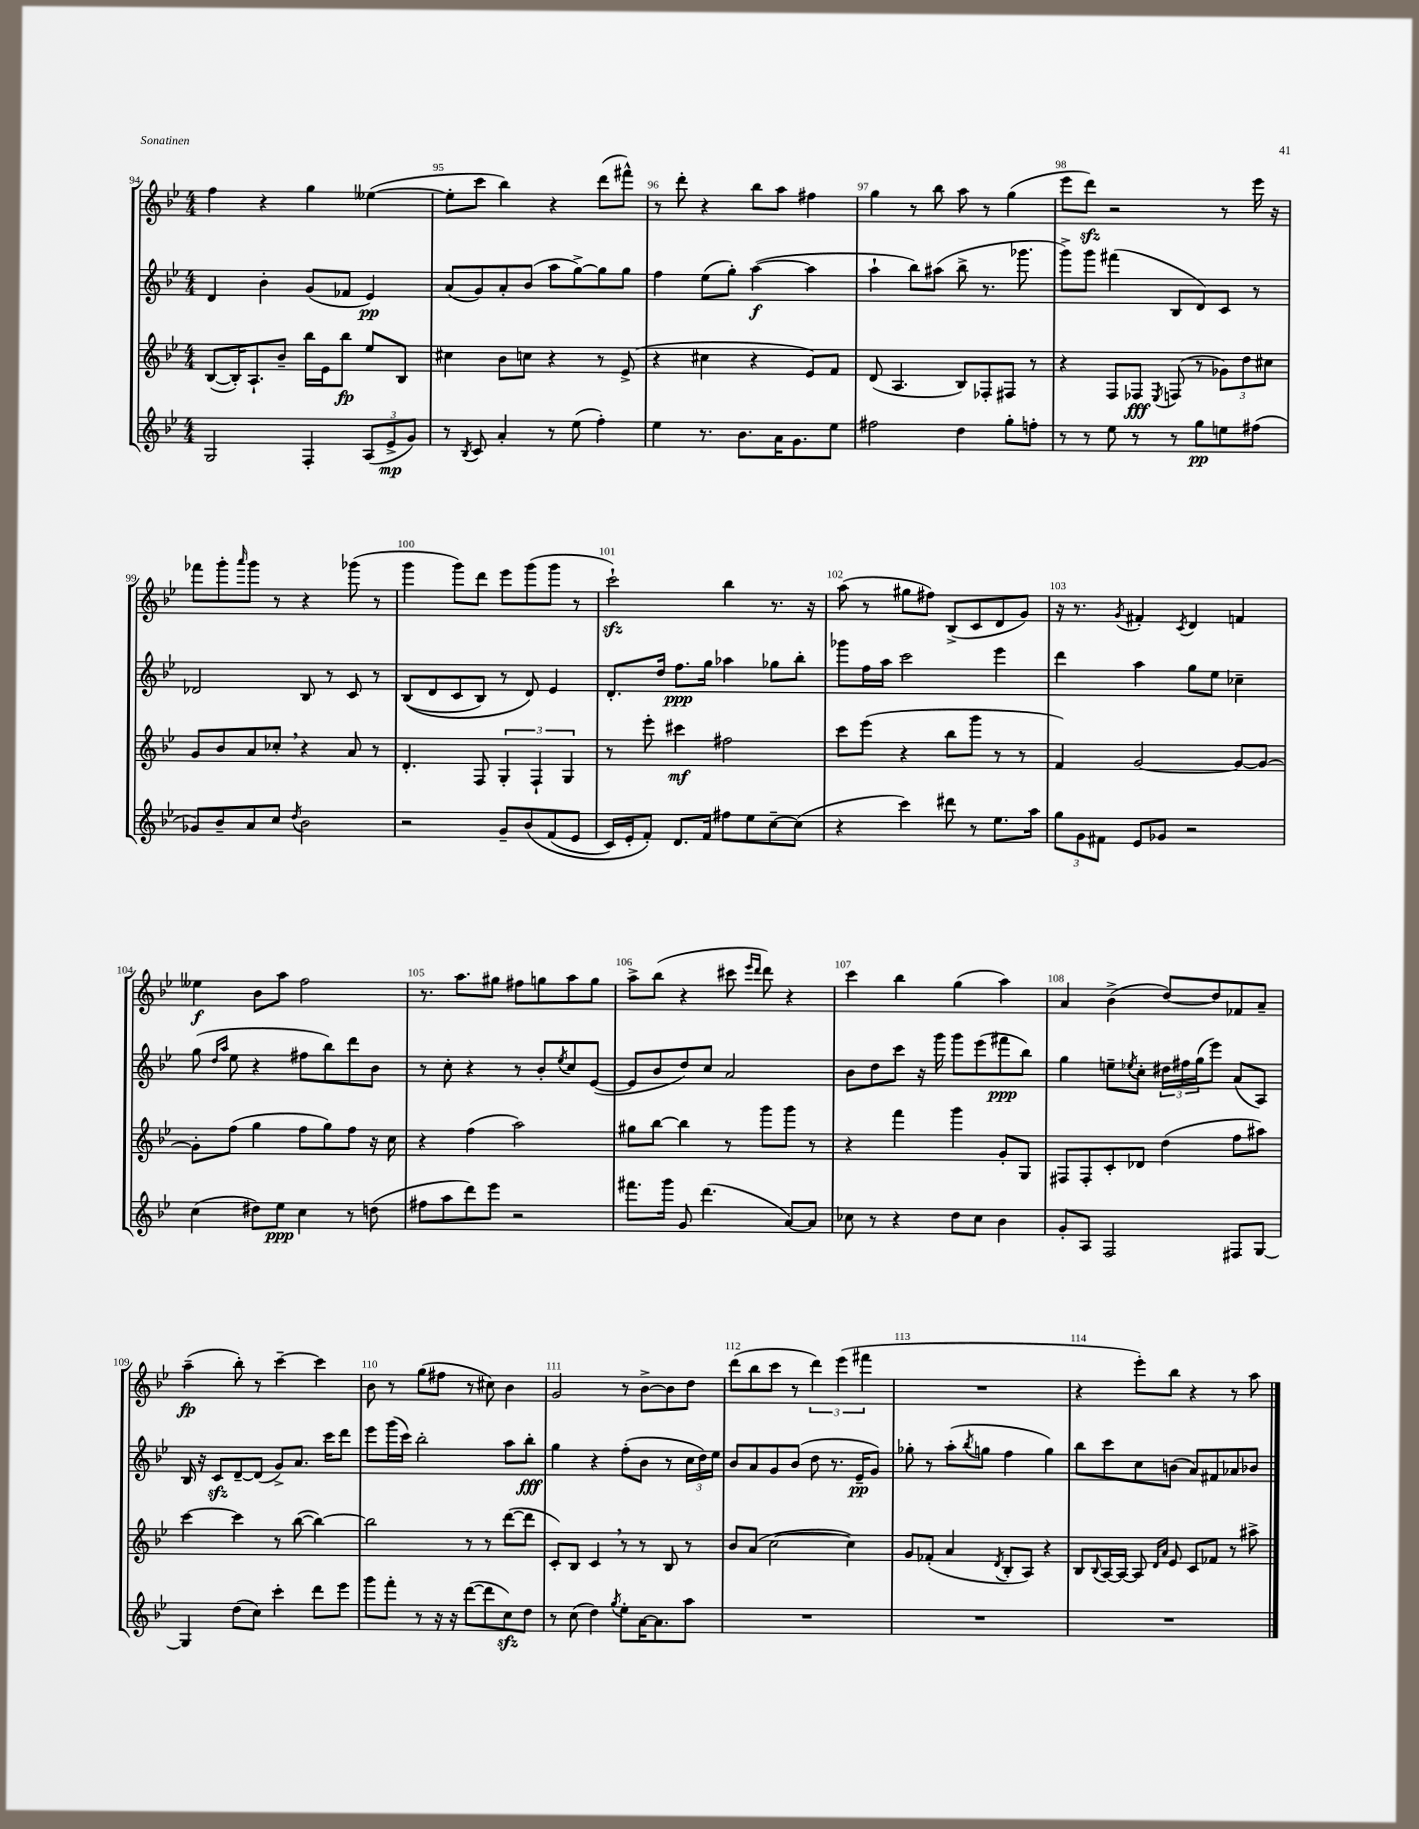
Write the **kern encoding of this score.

**kern	**dynam	**kern	**dynam	**kern	**dynam	**kern	**dynam
*part4	*part4	*part3	*part3	*part2	*part2	*part1	*part1
*staff4	*staff4	*staff3	*staff3	*staff2	*staff2	*staff1	*staff1
*clefG2	*	*clefG2	*	*clefG2	*	*clefG2	*
*k[b-e-]	*	*k[b-e-]	*	*k[b-e-]	*	*k[b-e-]	*
*M4/4	*	*M4/4	*	*M4/4	*	*M4/4	*
=94	=94	=94	=94	=94	=94	=94	=94
2G/	.	([8B-/L	.	4d/	.	4ff\	.
.	.	16B-'/K])	.	.	.	.	.
.	.	8.A`/	.	.	.	.	.
.	.	.	.	4b-'\	.	4r	.
.	.	8b-~/J	.	.	.	.	.
4F'/	.	16bb-\LL	.	(8g/L	.	4gg\	.
.	.	16e-\J	.	.	.	.	.
.	.	8bb-\J	fp	8f-X/J	.	.	.
(12A/L	.	8ee-/L	.	4e-/)	pp	([4ee--X\	.
12e-^/	mp	.	.	.	.	.	.
.	.	8B-/J	.	.	.	.	.
12g/J)	.	.	.	.	.	.	.
=95	=95	=95	=95	=95	=95	=95	=95
8r	.	4cc#X\	.	(8a/L	.	8ee--'\L]	.
8qB-/	.	.	.	.	.	.	.
8c/	.	.	.	8g/)	.	8ccc\J	.
4a'/	.	8b-\L	.	8a'/	.	4bb-\)	.
.	.	8ccn\J	.	(8b-/J	.	.	.
8r	.	4r	.	8aa\L	.	4r	.
(8ee-\	.	.	.	[8gg^\)	.	.	.
4ff'\)	.	8r	.	8gg\]	.	(8ddd\L	.
.	.	(8e-^/	.	8gg\J	.	8fff#X^^\J)	.
=96	=96	=96	=96	=96	=96	=96	=96
4ee-\	.	4r	.	4ff\	.	8r	.
.	.	.	.	.	.	8ddd'\	.
8.r	.	4cc#X\	.	(8ee-\L	.	4r	.
.	.	.	.	8gg'\J)	.	.	.
8.b-\L	.	.	.	.	.	.	.
.	.	4r	.	([4aa\	f	8bb-\L	.
16a\K	.	.	.	.	.	8aa\J	.
8.g\	.	.	.	.	.	.	.
.	.	8e-/L)	.	4aa\]	.	4ff#X\	.
8ee-\J	.	8f/J	.	.	.	.	.
=97	=97	=97	=97	=97	=97	=97	=97
2ff#X\	.	(8d/	.	4aa`\	.	4gg\	.
.	.	4.A/	.	.	.	.	.
.	.	.	.	8bb-\L)	.	8r	.
.	.	.	.	(8aa#X\J	.	8bb-\	.
4dd\	.	8B-/L)	.	8bb-^\	.	8aa\	.
.	.	8F-X'/	.	8.r	.	8r	.
8gg'\L	.	8F#X/J	.	.	.	(4gg\	.
.	.	.	.	8.ggg-X\	.	.	.
8ffn'\J	.	8r	.	.	.	.	.
=98	=98	=98	=98	=98	=98	=98	=98
8r	.	4r	.	8ggg^\L)	.	8eee-\L	.
8r	.	.	.	8ggg\J	.	8dddzz\J)	.
8ee-\	.	8F/L	.	(4fff#X\	.	2r	.
8r	.	8F-X/J	fff	.	.	.	.
.	.	8qE-/	.	.	.	.	.
8r	.	(8Fn/	.	8B-/L	.	.	.
8gg\L	pp	8r	.	8d/)	.	.	.
8een\	.	12g-X\L)	.	8c/J	.	8r	.
.	.	12dd\	.	.	.	.	.
(8ff#X\J	.	.	.	8r	.	16eee-\	.
.	.	12cc#X\J	.	.	.	.	.
.	.	.	.	.	.	16r	.
!!LO:LB:g=z
=99	=99	=99	=99	=99	=99	=99	=99
8g-X/L)	.	8g/L	.	2d-X/	.	8fff-X\L	.
8b-~/	.	8b-/	.	.	.	8ggg'\	.
.	.	.	.	.	.	16qqaaa/	.
8a/	.	8a/	.	.	.	8ggg\J	.
8cc/J	.	8cc-X',/J	.	.	.	8r	.
8qdd/	.	.	.	.	.	.	.
2b-\	.	4r	.	8B-/	.	4r	.
.	.	.	.	8r	.	.	.
.	.	8a/	.	8c/	.	(8ggg-X\	.
.	.	8r	.	8r	.	8r	.
=100	=100	=100	=100	=100	=100	=100	=100
2r	.	4.d'/	.	((8B-/L	.	4ggg\	.
.	.	.	.	8d/	.	.	.
.	.	.	.	8c/	.	8ggg\L)	.
.	.	8F/	.	8B-/J)	.	8ddd\J	.
8g~/L	.	6G'/	.	8r	.	8eee-\L	.
(8b-/	.	.	.	8d/)	.	(8ggg\	.
.	.	6F`/	.	.	.	.	.
(8f/	.	.	.	4e-/	.	8ggg\J	.
.	.	6G/	.	.	.	.	.
8e-/J	.	.	.	.	.	8r	.
=101	=101	=101	=101	=101	=101	=101	=101
16c/LL)	.	8r	.	8.d'/L	.	2ccczz`\)	.
16e-'/J	.	.	.	.	.	.	.
8f'/J)	.	8eee-'\	.	.	.	.	.
.	.	.	.	16dd/Jk	.	.	.
8.d/L	.	4ccc#X\	mf	8.ff\L	ppp	.	.
16f/Jk	.	.	.	16gg\Jk	.	.	.
8ff#X\L	.	2ff#X\	.	4aa-X\	.	4bb-\	.
8ee-\	.	.	.	.	.	.	.
[8cc~\	.	.	.	8gg-X\L	.	8.r	.
(8cc\J]	.	.	.	8bb-'\J	.	.	.
.	.	.	.	.	.	16r	.
=102	=102	=102	=102	=102	=102	=102	=102
4r	.	8ccc\L	.	8ggg-X\L	.	(8aa\	.
.	.	(8eee-\J	.	16ff\L	.	8r	.
.	.	.	.	16aa\JJ	.	.	.
4ccc\)	.	4r	.	2ccc\	.	8gg#X\L	.
.	.	.	.	.	.	8ff#X\J)	.
8ddd#X\	.	8bb-\L	.	.	.	(8B-^/L	.
8r	.	8ggg\J	.	.	.	8c/	.
8.ee-\L	.	8r	.	4eee-\	.	8d/	.
.	.	8r	.	.	.	8g/J)	.
16aa\Jk	.	.	.	.	.	.	.
=103	=103	=103	=103	=103	=103	=103	=103
12gg\L	.	4f/)	.	4ddd\	.	16r	.
.	.	.	.	.	.	8.r	.
12g\	.	.	.	.	.	.	.
12f#X\J	.	.	.	.	.	.	.
.	.	.	.	.	.	8qg/	.
8e-/L	.	[2g/	.	4aa\	.	4f#X'/	.
8g-X/J	.	.	.	.	.	.	.
.	.	.	.	.	.	8qc/	.
2r	.	.	.	8gg\L	.	4d/	.
.	.	.	.	8ee-\J	.	.	.
.	.	8g/L_	.	4cc-X~\	.	4fn/	.
.	.	8g/J_	.	.	.	.	.
!!LO:LB:g=z
=104	=104	=104	=104	=104	=104	=104	=104
(4cc\	.	8g'\L]	.	(8gg\	.	4ee--X\	f
.	.	.	.	16qqdd/LL	.	.	.
.	.	.	.	16qqaa/JJ	.	.	.
.	.	(8ff\J	.	8ee-\	.	.	.
8dd#X\L)	.	4gg\	.	4r	.	8b-\L	.
8ee-\J	ppp	.	.	.	.	8aa\J	.
4cc\	.	8ff\L	.	8ff#X\L	.	2ff\	.
.	.	8gg\)	.	8bb-\)	.	.	.
8r	.	8ff\J	.	8ddd\	.	.	.
(8ddn\	.	16r	.	8b-\J	.	.	.
.	.	16cc\	.	.	.	.	.
=105	=105	=105	=105	=105	=105	=105	=105
8ff#X\L	.	4r	.	8r	.	8.r	.
8aa\	.	.	.	8cc'\	.	.	.
.	.	.	.	.	.	8.aa\L	.
8ddd\)	.	(4ff\	.	4r	.	.	.
8eee-\J	.	.	.	.	.	8gg#X\J	.
2r	.	2aa\)	.	8r	.	8ff#X\L	.
.	.	.	.	8b-'/L	.	8ggn\	.
.	.	.	.	8qee-/	.	.	.
.	.	.	.	8cc/	.	8aa\	.
.	.	.	.	([8e-/J	.	8gg\J	.
=106	=106	=106	=106	=106	=106	=106	=106
8.fff#X\L	.	8gg#X\L	.	8e-/L]	.	8aa^\L	.
.	.	[8bb-\J	.	8b-/	.	(8bb-\J	.
16ggg\Jk	.	.	.	.	.	.	.
8g/	.	4bb-\]	.	8dd/)	.	4r	.
(4.ddd\	.	.	.	8cc/J	.	.	.
.	.	8r	.	2a/	.	8ccc#X\	.
.	.	.	.	.	.	16qqeee-/LL	.
.	.	.	.	.	.	16qqddd/JJ	.
.	.	8ggg\L	.	.	.	8ddd\)	.
[8a/L)	.	8ggg\J	.	.	.	4r	.
8a/J]	.	8r	.	.	.	.	.
=107	=107	=107	=107	=107	=107	=107	=107
8cc-X\	.	4r	.	8b-\L	.	4ccc\	.
8r	.	.	.	8dd\	.	.	.
4r	.	4fff\	.	8ccc\J	.	4bb-\	.
.	.	.	.	16r	.	.	.
.	.	.	.	16ggg\	.	.	.
8dd\L	.	4ggg\	.	8ggg\L	.	(4gg\	.
8cc-\J	.	.	.	(8eee-\	.	.	.
4b-\	.	8g'/L	.	8fff#X\	ppp	4aa\)	.
.	.	8G/J	.	8bb-\J)	.	.	.
=108	=108	=108	=108	=108	=108	=108	=108
8g'/L	.	8F#X/L	.	4gg\	.	4a/	.
8A/J	.	8F#'/	.	.	.	.	.
2F/	.	8c'/	.	8een~\L	.	(4b-^\	.
.	.	.	.	8qee-X/	.	.	.
.	.	8d-X/J	.	8cc'\J	.	.	.
.	.	(4dd\	.	24dd#X\LL	.	[8dd/L)	.
.	.	.	.	24ff#X\	.	.	.
.	.	.	.	(24gg\J	.	.	.
.	.	.	.	8eee-\J)	.	8dd/]	.
8F#X/L	.	8ff\L	.	(8a/L	.	8f-X/	.
[8G/J	.	8aa#X\J)	.	8A/J)	.	8a~/J	.
!!LO:LB:g=z
=109	=109	=109	=109	=109	=109	=109	=109
4G/]	.	[4ccc\	.	16B-/	.	(4aa~\	fp
.	.	.	.	16r	.	.	.
.	.	.	.	8czz/L	.	.	.
(8dd\L	.	4ccc\]	.	[8d~/	.	8bb-'\)	.
8cc\J)	.	.	.	(8d/J]	.	8r	.
4ccc'\	.	8r	.	8g^/L)	.	[4ccc~\	.
.	.	([8bb-\	.	8.a/J	.	.	.
8ddd\L	.	4bb-\_)	.	.	.	4ccc\]	.
.	.	.	.	16ccc\KL	.	.	.
8eee-\J	.	.	.	8ddd\J	.	.	.
=110	=110	=110	=110	=110	=110	=110	=110
8ggg\L	.	2bb-\]	.	8eee-\L	.	8b-\	.
8fff'\J	.	.	.	(16ggg\L	.	8r	.
.	.	.	.	16ccc\JJ)	.	.	.
8r	.	.	.	2bb-'\	.	(8gg\L	.
16r	.	.	.	.	.	8ff#X\J	.
16r	.	.	.	.	.	.	.
([8ddd\L	.	8r	.	.	.	8r	.
8ddd\]	.	8r	.	.	.	8cc#X\)	.
8cczz\)	.	([8ddd\L	.	8aa\L	.	4b-\	.
8dd\J	.	8ddd\J]	.	8bb-'\J	fff	.	.
=111	=111	=111	=111	=111	=111	=111	=111
8r	.	8c'/L)	.	4gg\	.	2g/	.
(8cc\	.	8B-/J	.	.	.	.	.
4dd\)	.	4c,/	.	4r	.	.	.
8qgg/	.	.	.	.	.	.	.
8ee-'\L	.	8r	.	(8ff'\L	.	8r	.
[16a\K	.	8r	.	8b-\J	.	[8b-^\L	.
8.a\]	.	.	.	.	.	.	.
.	.	8B-/	.	8r	.	8b-\]	.
8aa\J	.	8r	.	24cc\LL	.	8dd\J	.
.	.	.	.	24dd\)	.	.	.
.	.	.	.	24ee-\JJ	.	.	.
=112	=112	=112	=112	=112	=112	=112	=112
1r	.	8b-/L	.	8b-/L	.	(8ddd\L	.
.	.	(8a/J	.	8a/	.	8bb-\	.
.	.	[2cc\	.	8g/	.	8ccc\J	.
.	.	.	.	(8b-/J	.	8r	.
.	.	.	.	8dd\	.	6ddd\)	.
.	.	.	.	8.r	.	.	.
.	.	.	.	.	.	(6eee-\	.
.	.	4cc\])	.	.	.	.	.
.	.	.	.	16e-~/KL	pp	.	.
.	.	.	.	.	.	6fff#X\	.
.	.	.	.	8g/J)	.	.	.
=113	=113	=113	=113	=113	=113	=113	=113
1r	.	8g/L	.	8gg-X'\	.	1r	.
.	.	(8f-X'/J	.	8r	.	.	.
.	.	4a/	.	(8aa'\L	.	.	.
.	.	.	.	8qbb-/	.	.	.
.	.	.	.	8ggn\J	.	.	.
.	.	8qd/	.	.	.	.	.
.	.	8B-'/L	.	4ff\	.	.	.
.	.	8A/J)	.	.	.	.	.
.	.	4r	.	4gg\)	.	.	.
=114	=114	=114	=114	=114	=114	=114	=114
1r	.	8B-/L	.	8bb-\L	.	4r	.
.	.	8qqB-/	.	.	.	.	.
.	.	[16A/L	.	8ccc\	.	.	.
.	.	16A/JJ_	.	.	.	.	.
.	.	8A/]	.	8cc\	.	8eee-'\L)	.
.	.	16qqd/LL	.	.	.	.	.
.	.	16qqa/JJ	.	.	.	.	.
.	.	8e-/	.	(8bn\J	.	8bb-\J	.
.	.	8c/L	.	8a/L)	.	4r	.
.	.	8f-X/J	.	8f#X/	.	.	.
.	.	8r	.	8a-X/	.	8r	.
.	.	8aa#X^\	.	8b-X/J	.	8aa\	.
==	==	==	==	==	==	==	==
*-	*-	*-	*-	*-	*-	*-	*-
